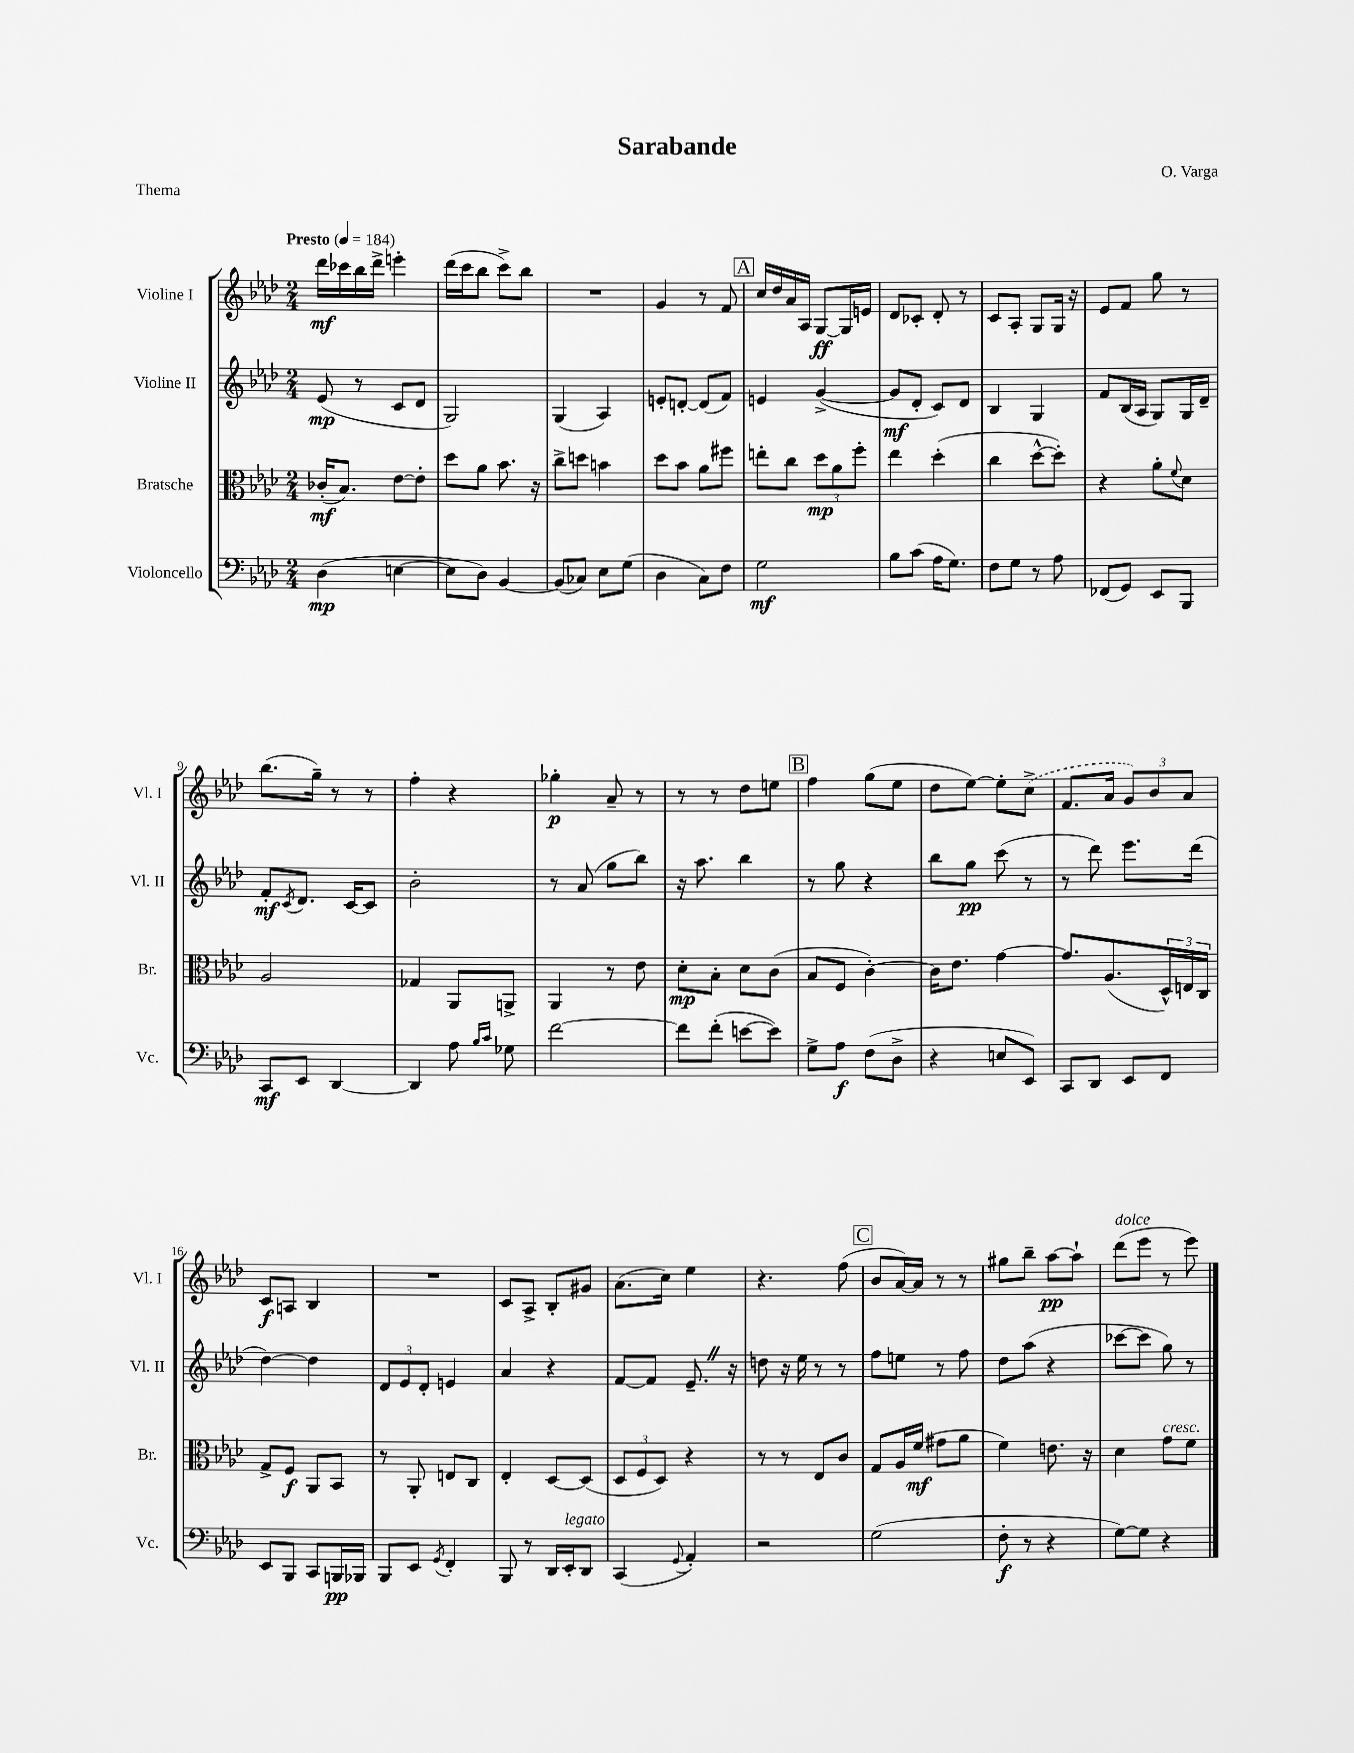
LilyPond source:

\header { title = "Sarabande" composer = "O. Varga" piece = "Thema" }
<<
\new StaffGroup <<
\new Staff = "s0" \with { instrumentName = "Violine I" shortInstrumentName = "Vl. I" } {
    \clef treble \key aes \major \numericTimeSignature \time 2/4 \tempo "Presto" 4 = 184
    des'''16\mf ces'''16 bes''16 des'''16-> e'''4-. |
    des'''16( c'''16 bes''8 c'''8->) bes''8 |
    R2 |
    g'4 r8 f'8 |
    \mark \markup { \box "A" } c''16 des''16 aes'16 aes16 g8~\ff g16 e'16 |
    des'8 ces'8-. des'8-. r8 |
    c'8 aes8-. g8 g16 r16 |
    ees'8 f'8 g''8 r8 |
    bes''8.( g''16--) r8 r8 |
    f''4-. r4 |
    ges''4-.\p aes'8-- r8 |
    r8 r8 des''8 e''8 |
    \mark \markup { \box "B" } f''4 g''8( ees''8 |
    des''8 ees''8~) ees''8-. \once \slurDashed c''8->( |
    f'8. aes'16 \tuplet 3/2 { g'8) bes'8 aes'8 } |
    c'8\f a8 bes4 |
    R2 |
    c'8 aes8-> bes8-. gis'8 |
    aes'8.( c''16) ees''4 |
    r4. f''8( |
    \mark \markup { \box "C" } bes'8 aes'16~) aes'16 r8 r8 |
    gis''8 bes''8-- aes''8~\pp aes''8-! |
    des'''8^\markup { \italic "dolce" }( ees'''8 r8 ees'''8) \bar "|." |
}
\new Staff = "s1" \with { instrumentName = "Violine II" shortInstrumentName = "Vl. II" } {
    \clef treble \key aes \major \numericTimeSignature \time 2/4
    ees'8\mp( r8 c'8 des'8 |
    g2) |
    g4( aes4) |
    e'8-. d'8~-. d'8( f'8) |
    \mark \markup { \box "A" } e'4 g'4~->( |
    g'8\mf des'8-. c'8) des'8 |
    bes4 g4 |
    f'8 bes16( aes16 g8) g16 des'16-- |
    f'8-.\mf \acciaccatura { c'8 } des'8. c'16~ c'8 |
    bes'2-. |
    r8 aes'8( g''8 bes''8) |
    r16 aes''8. bes''4 |
    \mark \markup { \box "B" } r8 g''8 r4 |
    bes''8 g''8\pp c'''8( r8 |
    r8 des'''8) ees'''8. des'''16( |
    des''4~) des''4 |
    \tuplet 3/2 { des'8 ees'8 des'8-. } e'4 |
    aes'4 r4 |
    f'8~ f'8 ees'8.-- \once \override BreathingSign.text = \markup { \musicglyph "scripts.caesura.straight" } \breathe r16 |
    d''8 r16 ees''16 r8 r8 |
    \mark \markup { \box "C" } f''8 e''8 r8 f''8 |
    des''8 aes''8( r4 |
    ces'''8~ ces'''8 g''8) r8 \bar "|." |
}
\new Staff = "s2" \with { instrumentName = "Bratsche" shortInstrumentName = "Br." } {
    \clef alto \key aes \major \numericTimeSignature \time 2/4
    ces'16-.\mf( bes8.) ees'8~ ees'8-. |
    des''8 aes'8 bes'8. r16 |
    c''8-> d''8 b'4 |
    des''8 bes'8 aes'8 fis''8 |
    \mark \markup { \box "A" } e''8-. c''8 \tuplet 3/2 { des''8\mp aes'8 f''8-. } |
    ees''4 des''4-.( |
    c''4 des''8~-^ des''8-.) |
    r4 aes'8-. \appoggiatura { f'8 } des'8 |
    aes2 |
    ges4 aes,8 a,8-> |
    aes,4 r8 ees'8 |
    des'8-.\mp bes8-. des'8 c'8( |
    \mark \markup { \box "B" } bes8 f8 c'4~-.) |
    c'16 ees'8. g'4~ |
    g'8. aes8.( \tuplet 3/2 { des16-^) e16 c16 } |
    g8-> f8\f aes,8 bes,8 |
    r8 aes,8-. e8 c8 |
    ees4-. des8~ des8( |
    \tuplet 3/2 { des8 f8 des8) } r4 |
    r8 r8 ees8 c'8 |
    \mark \markup { \box "C" } g8 aes16 f'16\mf( gis'8 aes'8 |
    f'4) e'8. r16 |
    des'4 g'8^\markup { \italic "cresc." } f'8 \bar "|." |
}
\new Staff = "s3" \with { instrumentName = "Violoncello" shortInstrumentName = "Vc." } {
    \clef bass \key aes \major \numericTimeSignature \time 2/4
    des4\mp( e4~ |
    e8 des8) bes,4~ |
    bes,8( ces8) ees8 g8( |
    des4 c8) f8 |
    \mark \markup { \box "A" } g2\mf |
    bes8 c'8( aes16 g8.) |
    f8 g8 r8 aes8 |
    fes,8( g,8) ees,8 bes,,8 |
    c,8\mf ees,8 des,4~ |
    des,4 aes8 \grace { bes16 c'16 } ges8 |
    f'2~ |
    f'8 f'8-.( e'8~ e'8) |
    \mark \markup { \box "B" } g8-> aes8\f f8( des8-> |
    r4 e8 ees,8) |
    c,8 des,8 ees,8 f,8 |
    ees,8 bes,,8 c,8 b,,16\pp bes,,16 |
    bes,,8 ees,8 \acciaccatura { g,8 } f,4-. |
    bes,,8 r8 des,16 ees,16-.^\markup { \italic "legato" } des,8 |
    c,4( \appoggiatura { g,8 } aes,4-.) |
    r2 |
    \mark \markup { \box "C" } g2( |
    f8-.\f r8 r4 |
    g8~) g8 r4 \bar "|." |
}
>>
>>
